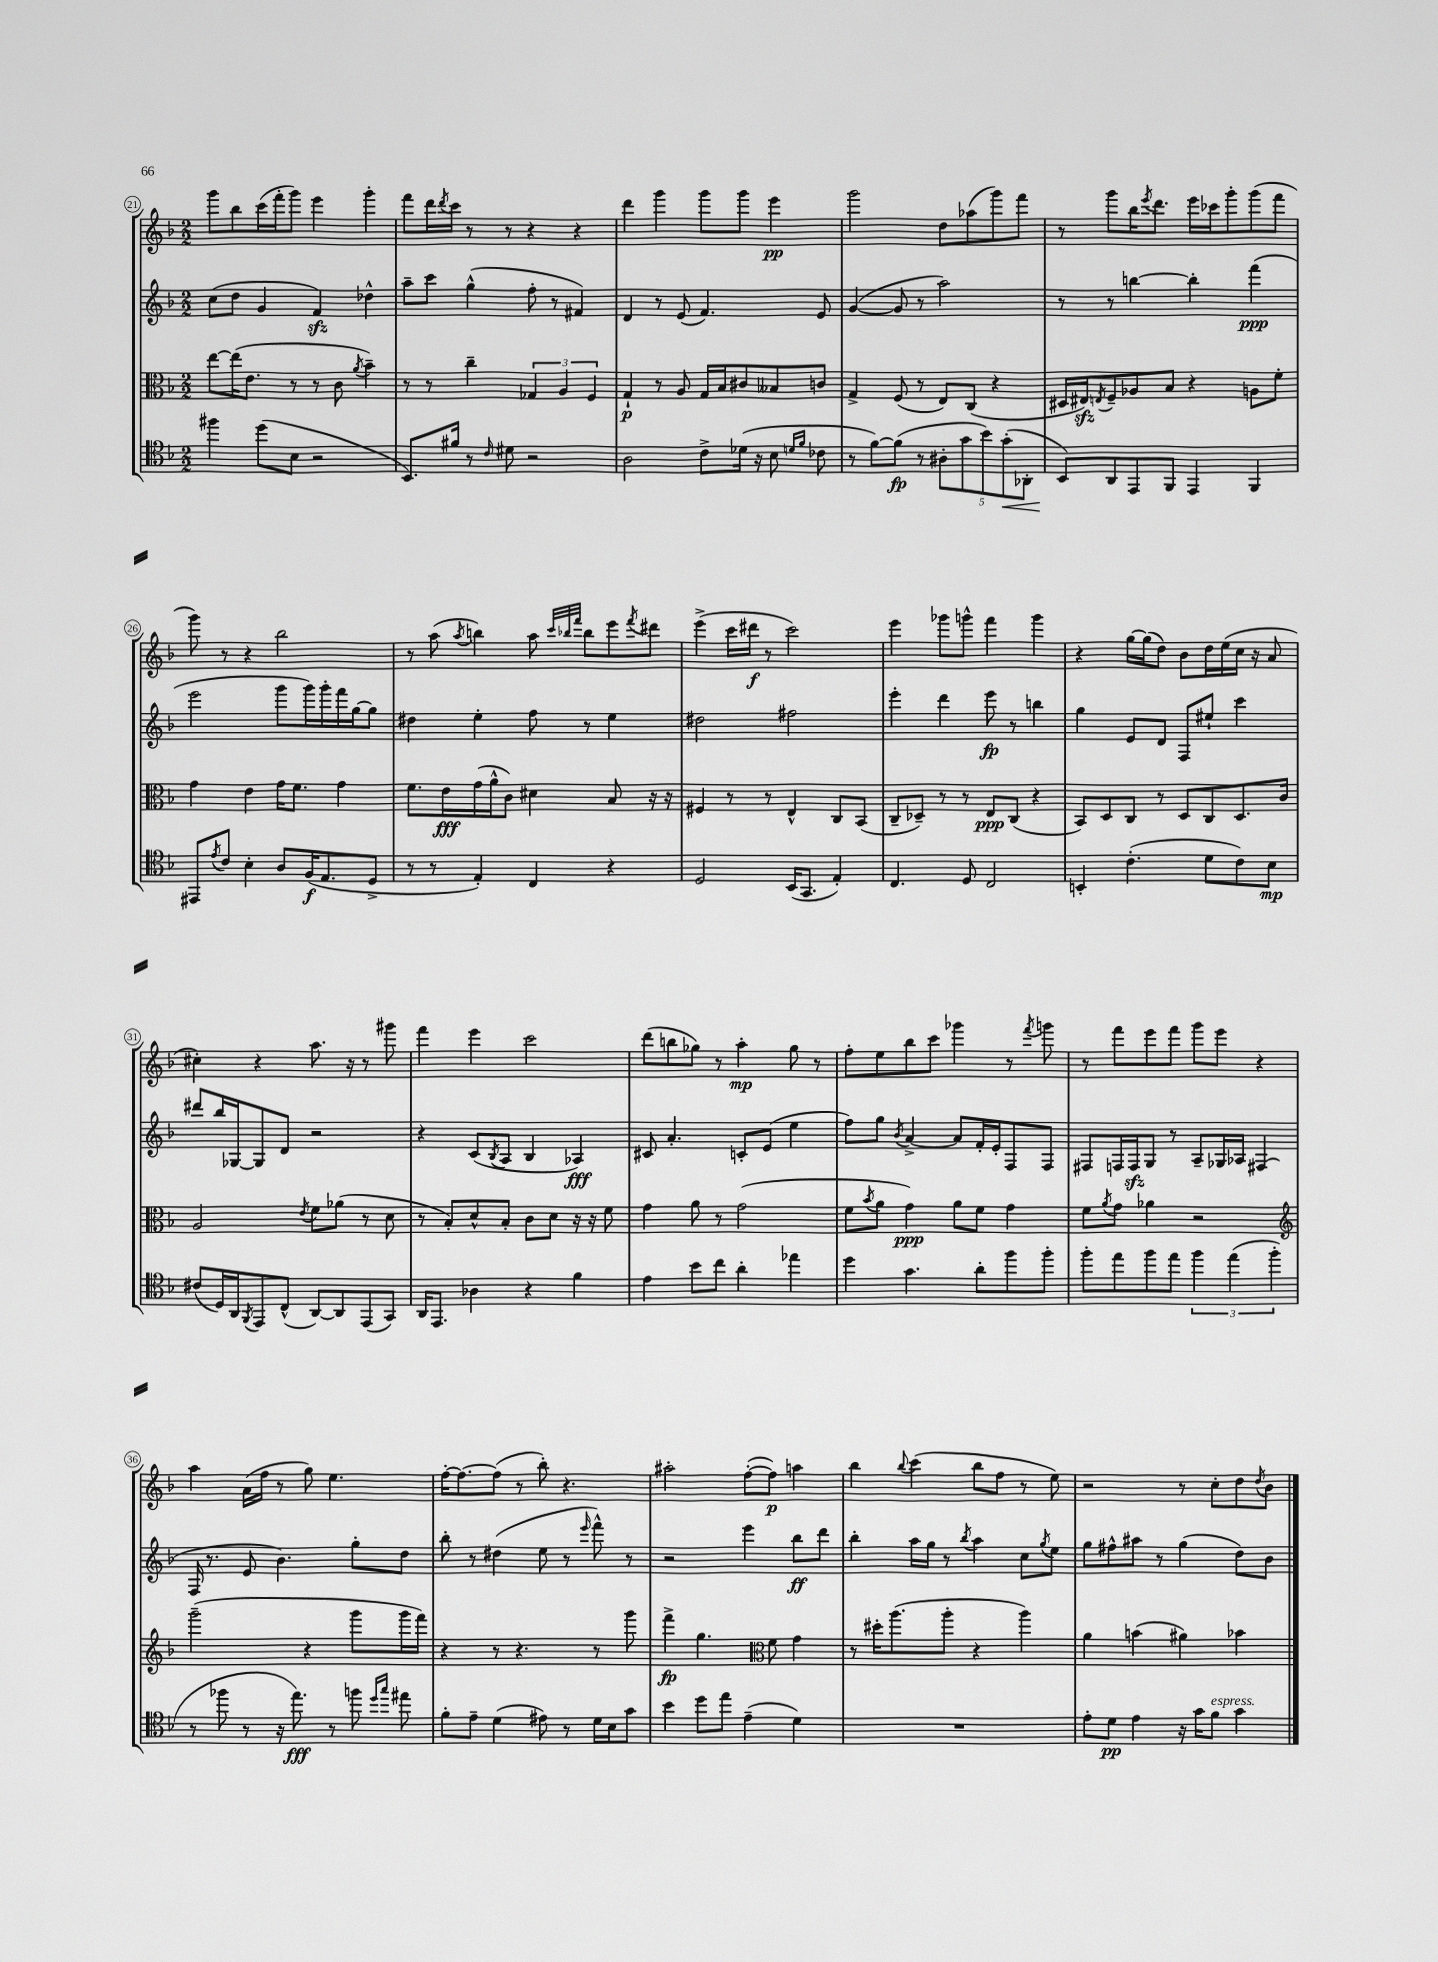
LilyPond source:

<<
\new StaffGroup <<
\new Staff = "s0" {
    \clef treble \key f \major \numericTimeSignature \time 2/2
    g'''8 bes''8 c'''16( f'''16-. g'''8) e'''4 g'''4-. |
    f'''8 d'''16 \acciaccatura { d'''8 } c'''16 r8 r8 r4 r4 |
    d'''4 g'''4 g'''8 g'''8 e'''4\pp |
    g'''2 d''8 aes''8( g'''8) f'''8 |
    r8 g'''8 bes''16 \acciaccatura { e'''8 } d'''8. e'''16 ces'''16 g'''8-. g'''8( f'''8 |
    g'''8) r8 r4 bes''2 |
    r8 a''8( \acciaccatura { a''8 } b''4) a''8 \grace { c'''32 bes''32 f'''32 } bes''8 e'''8 \acciaccatura { f'''8 } dis'''8 |
    e'''4->( c'''16 dis'''16\f r8 c'''2) |
    e'''4 ges'''8 g'''8-^ f'''4 g'''4 |
    r4 g''16~ g''16( d''8) bes'8 d''16 e''16( c''16 r16 a'8 |
    cis''4-.) r4 a''8. r16 r8 gis'''8 |
    f'''4 e'''4 c'''2 |
    d'''8( b''8 ges''8) r8 a''4-.\mp ges''8 r8 |
    f''8-. e''8 bes''8 c'''8 ges'''4 r8 \acciaccatura { f'''8 } g'''8 |
    r8 f'''8 e'''8 f'''8 g'''8 e'''8 r4 |
    a''4 a'16( f''16 r8 g''8) e''4. |
    f''16~-. f''8.~ f''8( r8 bes''8-.) r4. |
    ais''2-. f''8~-.( f''8\p) a''4 |
    bes''4 \appoggiatura { bes''8 } c'''4( bes''8 f''8 r8 e''8) |
    r2 r8 c''8-. d''8 \acciaccatura { d''8 } bes'8 \bar "|." |
}
\new Staff = "s1" {
    \clef treble \key f \major \numericTimeSignature \time 2/2
    c''8( d''8 g'4 f'4\sfz) des''4-^ |
    a''8-- c'''8 g''4-^( f''8-. r8 fis'4) |
    d'4 r8 e'8( f'4.) e'8 |
    g'4~( g'8 r8 a''2) |
    r8 r8 b''4~ b''4-. f'''4\ppp( |
    e'''2 g'''8 g'''16) g'''16-. f'''16 g''16~ g''8 |
    dis''4 e''4-. f''8 r8 e''4 |
    dis''2 fis''2 |
    e'''4-. d'''4 e'''8\fp r8 b''4 |
    g''4 e'8 d'8 f8 eis''8-! c'''4 |
    dis'''8 bes''16 ges16~ ges8 d'8 r2 |
    r4 c'8( \acciaccatura { bes8 } a8 bes4 aes4\fff) |
    cis'8 a'4.-. c'8-. e'8( e''4 |
    f''8) g''8 \acciaccatura { bes'8 } a'4~-> a'8 f'16-. e'16-. f8 f8 |
    fis8 f16 f16\sfz g8 r8 a8-- ges16 aes16 fis4( |
    f16 r8. e'8 bes'4.) g''8-. d''8 |
    bes''8-. r8 dis''4( e''8 r8 \grace { e'''16 } f'''8-^) r8 |
    r2 e'''4 bes''8\ff d'''8 |
    bes''4-. a''16 g''16 r8 \acciaccatura { bes''8 } a''4 c''8 \acciaccatura { g''8 } e''8 |
    g''8 fis''8-^ ais''8 r8 g''4( d''8) bes'8 \bar "|." |
}
\new Staff = "s2" {
    \clef alto \key f \major \numericTimeSignature \time 2/2
    e''8~ e''16( e'8. r8 r8 c'8 \acciaccatura { a'8 } bes'4--) |
    r8 r8 c''4-- \tuplet 3/2 { ges4 a4 f4 } |
    g4-!\p r8 a8 g16 bes16 cis'8 beses8 c'8 |
    g4-> f8( r8 e8) c8( r4 |
    dis16 eis16\sfz) \acciaccatura { e8 } f8-- aes8 bes8 r4 a8 f'8-. |
    g'4 e'4 g'16 f'8. g'4 |
    f'8. e'16\fff g'16( a'16-^ c'8) dis'4 bes8 r16 r16 |
    fis4 r8 r8 e4-^ c8 bes,8( |
    c8-- des8--) r8 r8 e8\ppp c8( r4 |
    bes,8) d8 c8 r8 d8 c8 d8. c'16 |
    a2 \acciaccatura { e'8 } f'8 aes'8( r8 d'8 |
    r8 bes8-.) d'8-^ bes8-. c'8 d'8 r16 r16 f'8 |
    g'4 a'8 r8 g'2( |
    f'8 \acciaccatura { bes'8 } a'8 g'4\ppp) a'8 f'8 g'4 |
    f'8 \acciaccatura { a'8 } g'8 aes'4 r2 |
    \clef treble g'''2--( r4 g'''8 g'''16 f'''16) |
    r4 r8 r4. r8 g'''8 |
    f'''4->\fp g''4. \clef alto f'8 g'4 |
    r8 dis''16-. a''8.( a''8-. r4 a''4) |
    a'4 b'4( ais'4) bes'4 \bar "|." |
}
\new Staff = "s3" {
    \clef tenor \key f \major \numericTimeSignature \time 2/2
    fis''4 d''8( bes8 r2 |
    bes,8.) fis'16 r8 \grace { c'16 } dis'8 r2 |
    a2 c'8-> des'16( r16 bes8 \grace { d'16 f'16 } ces'8 |
    r8 f'8~) f'8\fp( r8 \tuplet 5/4 { ais8-. g'8 bes'8) g'8-.\<( aes,8-. } |
    bes,8\!) a,8 e,8 f,8 e,4 f,4 |
    eis,8 \acciaccatura { e'8 } c'8 bes4-. a8 f16\f( e8. d8-> |
    r8 r8 e4-.) c4 r4 |
    d2 bes,16( g,8. e4-.) |
    c4. d8 c2 |
    b,4-. c'4.-.( d'8 c'8) bes8\mp |
    cis'8( d16) a,16 \acciaccatura { f,8 } e,8 c8-^( a,8~) a,8 e,8( g,8) |
    a,16 e,8. aes4 r4 f'4 |
    e'4 bes'8 c''8 a'4-. ees''4 |
    d''4 g'4. a'8-. f''8 f''8-. |
    f''8-. e''8 f''8 e''8 \tuplet 3/2 { f''4 e''4( f''4-. } |
    r8 fes''8 r8 r16 e''8.\fff) r8 f''8 \grace { d''16 g''16 } eis''8 |
    f'8-. e'8-- d'4( eis'8) r8 d'16 bes16 g'8 |
    bes'4 d''8 e''8 e'4--( d'4) |
    R1 |
    e'8-. d'8\pp e'4 r16 g'16 f'8^\markup { \italic "espress." } g'4 \bar "|." |
}
>>
>>
\layout { \context { \Score currentBarNumber = #21 \override BarNumber.stencil = #(make-stencil-circler 0.1 0.3 ly:text-interface::print) } }
